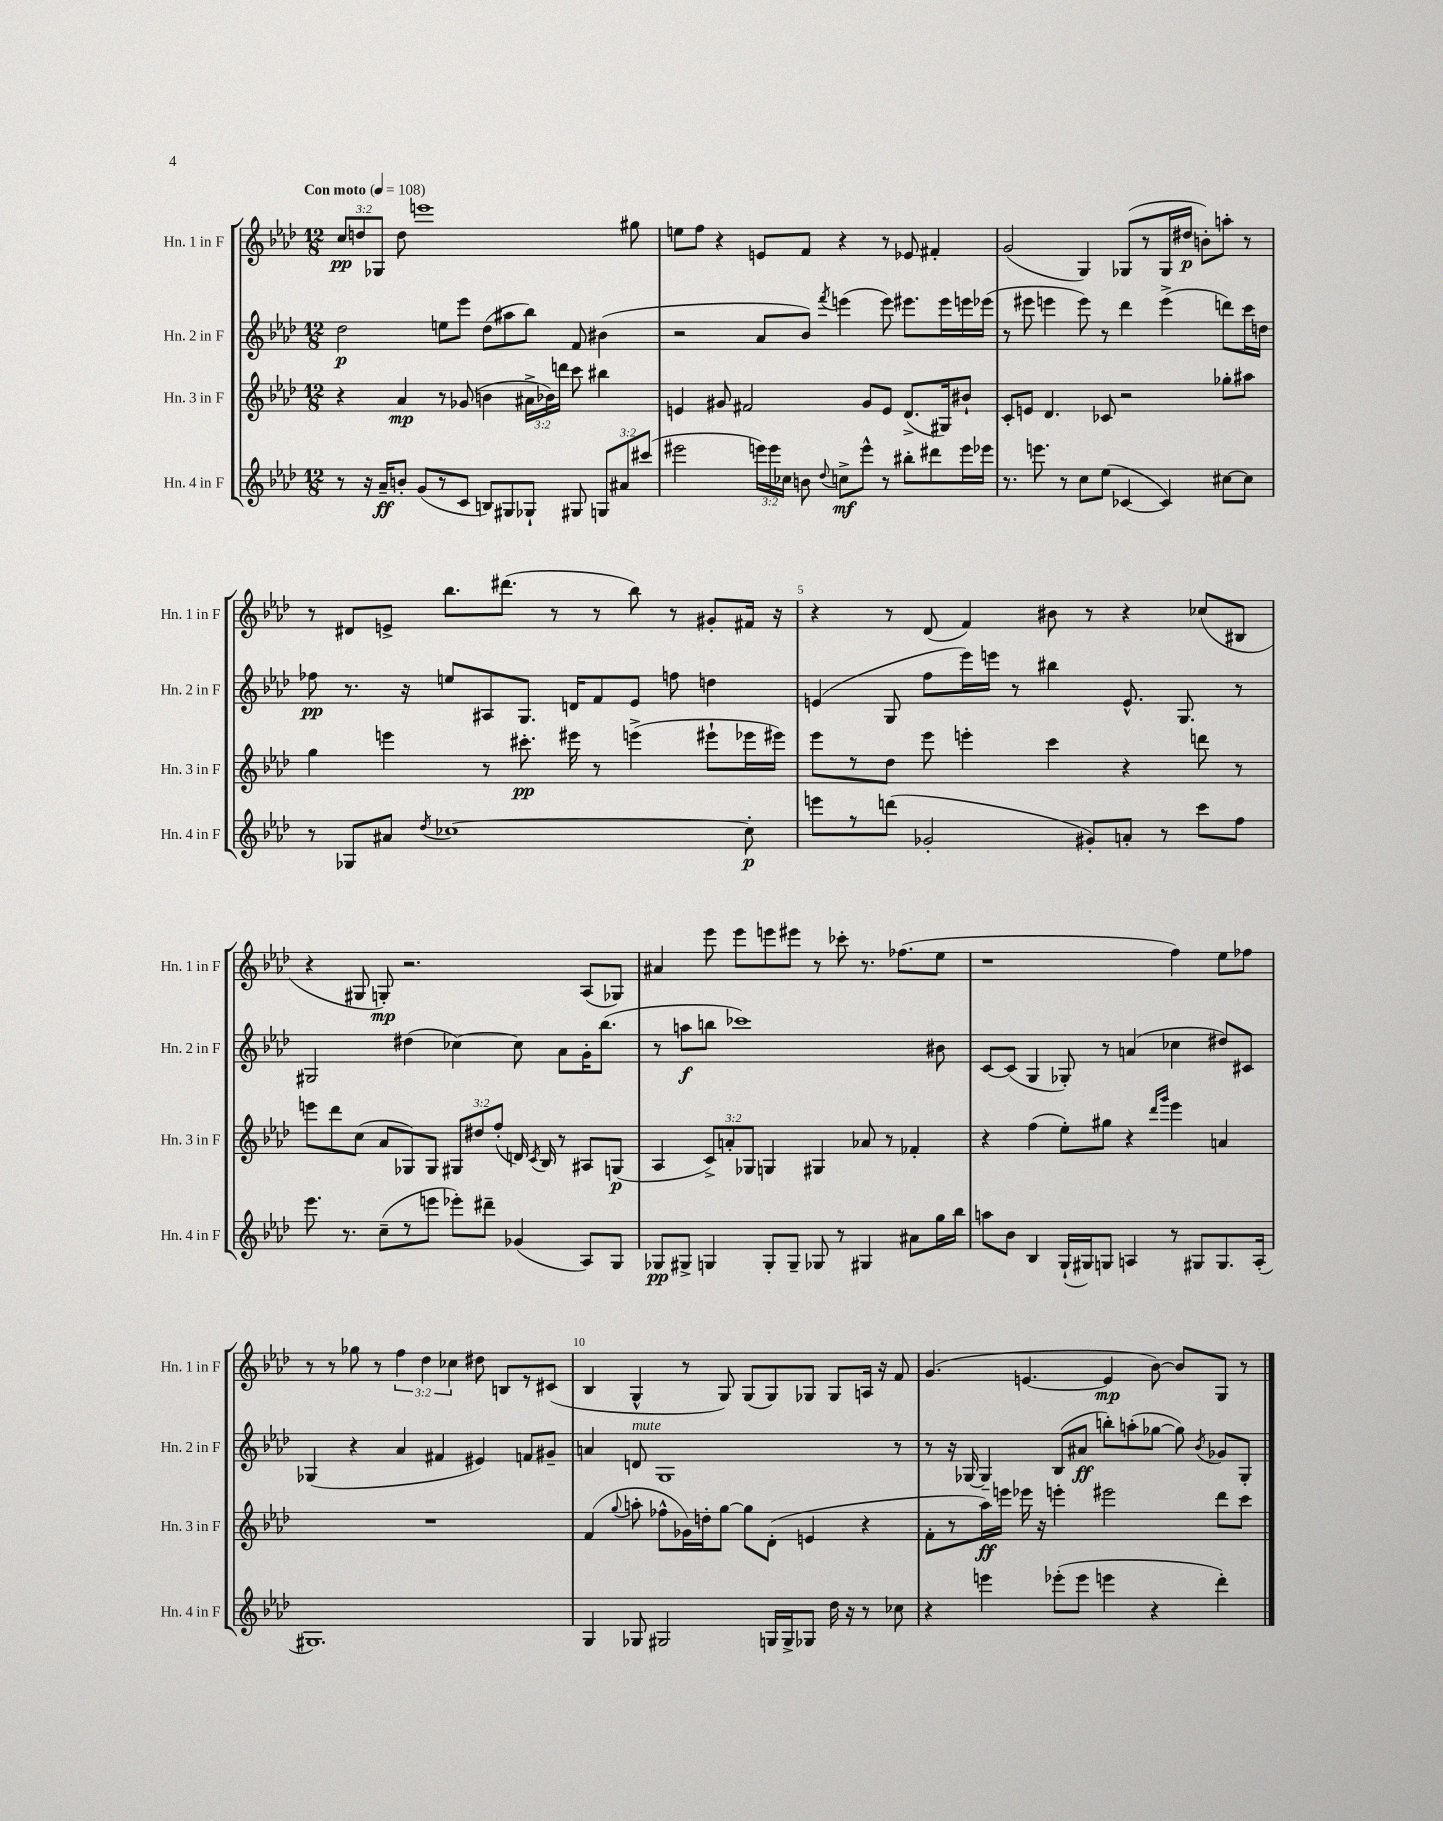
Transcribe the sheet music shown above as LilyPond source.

<<
\new StaffGroup <<
\new Staff = "s0" \with { instrumentName = "Hn. 1 in F" shortInstrumentName = "Hn. 1 in F" } {
    \clef treble \key aes \major \numericTimeSignature \time 12/8 \override Staff.TupletNumber.text = #tuplet-number::calc-fraction-text \tempo "Con moto" 4 = 108
    \autoBeamOff \tuplet 3/2 { c''8[\pp d''8 ges8] } d''8 e'''1 gis''8 |
    e''8[ f''8] r4 e'8[ f'8] r4 r8 ees'8 fis'4-. |
    g'2( g4) ges8[( r8 ges16 dis''16]\p b'8[-.) a''8]-. r8 |
    r8 dis'8[ e'8]-> bes''8.[ dis'''8.]( r8 r8 bes''8) r8 gis'8[-. fis'16] r16 |
    r4 r8 des'8( f'4) bis'8 r8 r4 ces''8[( bis8] |
    r4 gis8 g8-.\mp) r2. aes8[( ges8]) |
    ais'4 ees'''8 ees'''8[ e'''8 eis'''8] r8 ces'''8-. r8. fes''8.[( ees''8] |
    r1 f''4) ees''8[ fes''8] |
    r8 r8 ges''8 r8 \tuplet 3/2 { f''4 des''4 ces''4 } dis''8 b8[ r8 cis'8]( |
    bes4 g4-^ r8 g8) g8[( g8) ges8] ges8[ a16] r16 f'8 |
    g'4.( e'4.~ e'4\mp bes'8~) bes'8[ g8] r8 \bar "|." |
}
\new Staff = "s1" \with { instrumentName = "Hn. 2 in F" shortInstrumentName = "Hn. 2 in F" } {
    \clef treble \key aes \major \numericTimeSignature \time 12/8
    \autoBeamOff des''2\p e''8[ ees'''8] des''8[( ais''8 bes''8]) f'8 bis'4( |
    r2 aes'8[ bes'8]) \acciaccatura { f'''8 } e'''4( e'''8) eis'''8.[ eis'''16 e'''16 ees'''16]( |
    r8 eis'''8 e'''4 e'''8) r8 des'''4 e'''4->( d'''8[) c'''16 d''16] |
    fes''8\pp r8. r16 e''8[ ais8 g8.] d'16[ f'8 ees'8] f''8 d''4 |
    e'4( g8 f''8[ ees'''16) e'''16] r8 bis''4 e'8.-^ g8. r8 |
    gis2 dis''4( ces''4~) ces''8 aes'8[ g'16-. bes''8.]( |
    r8 a''8[\f b''8] ces'''1) bis'8 |
    c'8[~ c'8]( g4 ges8-.) r8 a'4( ces''4 dis''8[) cis'8] |
    ges4( r4 aes'4 fis'4 eis'4) f'8[ gis'8]-- |
    a'4 d'8^\markup { \italic "mute" } g1 r8 |
    r8 r16 ges16~ ges4-- bes8[( ais'8]\ff b''8[-.) a''8-.( ges''8]~ ges''8) \acciaccatura { bes'8 } ges'8[ ges8]-. \bar "|." |
}
\new Staff = "s2" \with { instrumentName = "Hn. 3 in F" shortInstrumentName = "Hn. 3 in F" } {
    \clef treble \key aes \major \numericTimeSignature \time 12/8 \override Staff.TupletNumber.text = #tuplet-number::calc-fraction-text
    \autoBeamOff r4 aes'4\mp r8 ges'8( b'4 \tuplet 3/2 { ais'16[-> bes'16) d'''16] } c'''8 bis''4 |
    e'4 gis'8 fis'2 gis'8[ e'8] des'8.[->( gis16) bis'8]-! |
    c'8[-. e'8] des'4. ces'8 r2 ges''8[-. ais''8] |
    g''4 e'''4 r8 cis'''8.-.\pp eis'''16 r8 e'''4->( eis'''8[-! ees'''16 eis'''16]) |
    ees'''8[ r8 des''8] ees'''8 e'''4-. c'''4 r4 d'''8 r8 |
    e'''8[ des'''8 c''8]( aes'8[ ges8) ges8] \tuplet 3/2 { gis8[ dis''8 f''8]-.( } d'16) \acciaccatura { c'8 } bes16 r8 ais8[ g8]\p( |
    aes4 \tuplet 3/2 { c'8[->) a'8-. ges8] } g4 gis4 aes'8 r8 fes'4-. |
    r4 f''4( ees''8[-.) gis''8] r4 \grace { des'''16[ g'''16] } ees'''4 a'4 |
    R1. |
    f'4( \appoggiatura { g''8 } a''8-. fes''8[-^ ges'16) d''16-. g''8]~ g''8[ des'8]-.( e'4 r4 |
    f'8[-. r8 aes''16\ff) e'''16] ees'''16 r16 e'''4-. eis'''2 des'''8[ c'''8] \bar "|." |
}
\new Staff = "s3" \with { instrumentName = "Hn. 4 in F" shortInstrumentName = "Hn. 4 in F" } {
    \clef treble \key aes \major \numericTimeSignature \time 12/8 \override Staff.TupletNumber.text = #tuplet-number::calc-fraction-text
    \autoBeamOff r8 r16 aes'16[--\ff b'8]-. g'8[( r8 c'8] b8[) gis8 ges8]-! gis8 \tuplet 3/2 { g8[ ais'8 cis'''8]( } |
    eis'''2 \tuplet 3/2 { e'''16[) e'''16 ces''16] } b'8 \appoggiatura { des''8 } c''8[->\mf e'''8]-^ r8 bis''8[-. dis'''8 e'''16 ees'''16] |
    r8. e'''8. r8 c''8[ ees''8]( ces'4~ ces'4) cis''8[~ cis''8] |
    r8 ges8[ ais'8] \acciaccatura { des''8 } ces''1~ ces''8-.\p |
    e'''8[ r8 d'''8]( ges'2-. gis'8[-.) a'8]-. r8 c'''8[ f''8] |
    ees'''8. r8. c''8[--( r8 e'''8] ees'''8[-.) dis'''8]-- ges'4( aes8[) g8] |
    ges8[\pp gis8]-> g4 g8[-. g8]-- ges8 r8 gis4 ais'8[ g''16 bes''16] |
    a''8[ bes'8] bes4 g16[-!( gis16) g8] a4 r8 gis8[ gis8. a16]-.( |
    gis1.) |
    g4 ges8 gis2 g16[ g16-> ges8] des''16 r16 r8 ces''8 |
    r4 e'''4 ees'''8[-.( ees'''8] e'''4 r4 des'''4-.) \bar "|." |
}
>>
>>
\layout { \context { \Score \override BarNumber.break-visibility = ##(#f #t #t) barNumberVisibility = #(every-nth-bar-number-visible 5) } }
